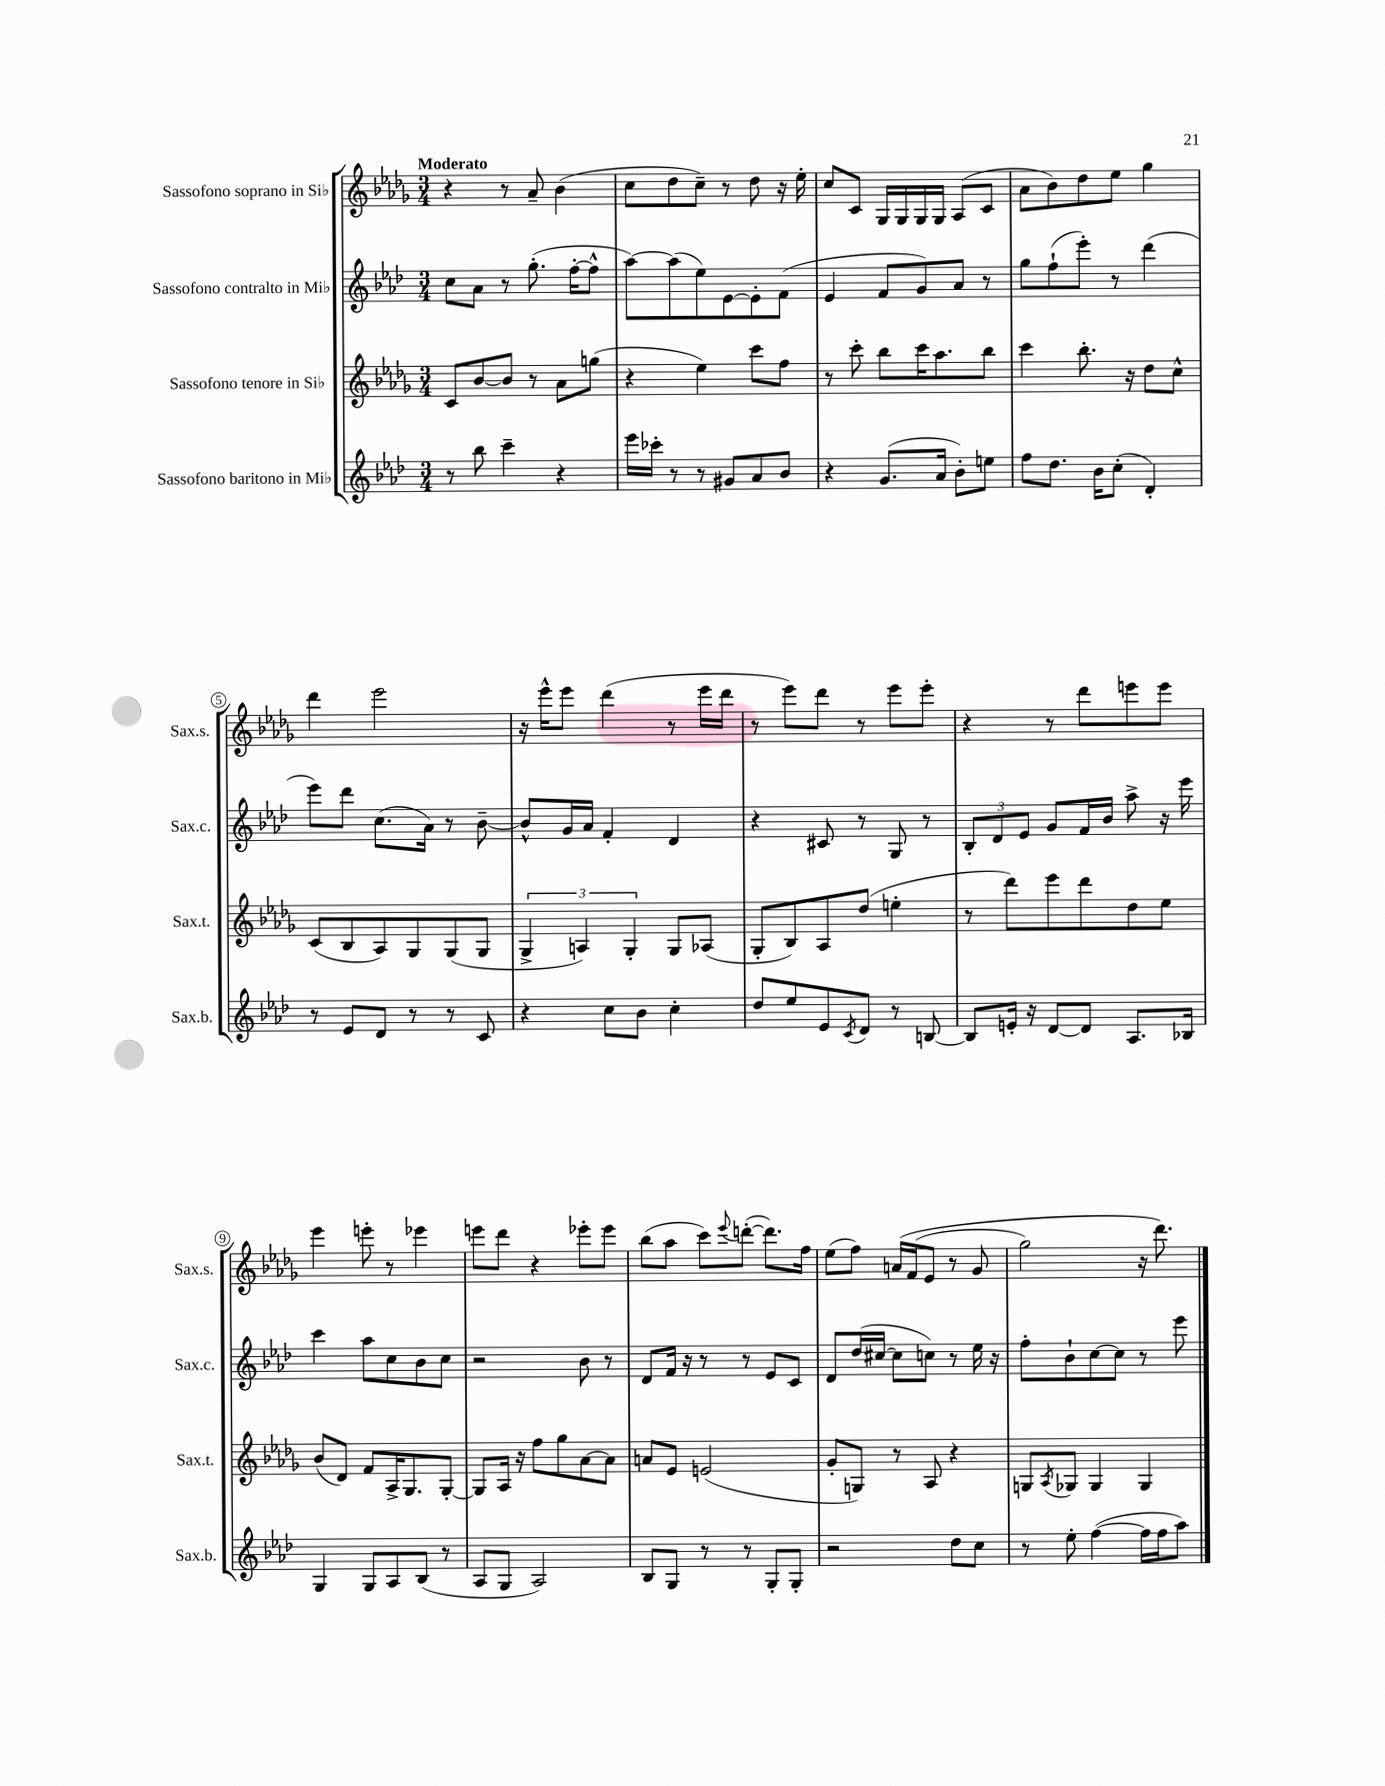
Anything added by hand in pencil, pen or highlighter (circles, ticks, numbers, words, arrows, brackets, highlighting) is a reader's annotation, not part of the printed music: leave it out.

**kern	**kern	**kern	**kern
*staff4	*staff3	*staff2	*staff1
*clefG2	*clefG2	*clefG2	*clefG2
*k[b-e-a-d-]	*k[b-e-a-d-g-]	*k[b-e-a-d-]	*k[b-e-a-d-g-]
*M3/4	*M3/4	*M3/4	*M3/4
8r	8c/L	8cc\L	4r
8bb-\	[8b-/	8a-\J	.
4ccc~\	8b-/]J	8r	8r
.	8r	(8.gg'\	8a-~/
4r	8a-\L	.	(4b-\
.	.	[16ff'\LK	.
.	(8gg\J	8ff^^\]J	.
=	=	=	=
16eee-\LL	4r	[8aa-\L)	8cc\L
16ccc-'\JJ	.	.	.
8r	.	(8aa-\]	8dd-\
8r	4ee-\)	8ee-\)	8cc~\J)
8g#/L	.	[8e-\	8r
8a-/	8ccc\L	8e-'\]	8dd-\
8b-/J	8ff\J	(8f\J	16r
.	.	.	16ee-'\
=	=	=	=
4r	8r	4e-/	8cc/L
.	8ccc'\	.	8c/J
(8.g/L	8bb-\L	8f/L	16G-/LL
.	.	.	16G-/
.	16ccc\K	8g/)	16G-/
16a-/Jk	8.aa-\	.	16G-/JJ
8b-'\L)	.	8a-/J	(8A-/L
8ee\J	8bb-\J	8r	8c/J
=	=	=	=
8ff\L	4ccc\	8gg\L	8a-\L
8.dd-\J	.	(8ff`\	8b-\)
.	8.bb-'\	8eee-'\J)	8dd-\
16b-\LK	.	.	.
(8cc'\J	.	8r	8ee-\J
.	16r	.	.
4d-'/)	8dd-\L	(4ddd-\	4gg-\
.	8cc^^\J	.	.
=	=	=	=
8r	(8c/L	8eee-\L)	4ddd-\
8e-/L	8B-/	8ddd-\J	.
8d-/J	8A-/)	(8.cc\L	2eee-\
8r	8G-/	.	.
.	.	16a-\Jk)	.
8r	(8G-/	8r	.
8c/	8G-/J	[8b-~\	.
=	=	=	=
4r	6G-^/	8b-^^/]L	16r
.	.	.	16eee-^^\LK
.	.	16g/L	8eee-\J
.	6A/)	.	.
.	.	16a-/JJ	.
8cc\L	.	4f'/	(4ddd-\
.	6G-'/	.	.
8b-\J	.	.	.
4cc'\	8G-/L	4d-/	8r
.	(8A-/J	.	16eee-\LL
.	.	.	16ddd-\JJ
=	=	=	=
8dd-/L	8G-'/L	4r	8r
8ee-/	8B-/)	.	8eee-\L)
8e-/	8A-/	8c#/	8ddd-\J
8qc/	.	.	.
8d-/J	(8dd-/J	8r	8r
8r	4ee'\	8G/	8eee-\L
[8B/	.	8r	8eee-'\J
=	=	=	=
8B/]L	8r	12B-'/L	4r
.	.	12d-/	.
16e'/Jk	8ddd-\L)	.	.
.	.	12e-/J	.
16r	.	.	.
[8d-/L	8eee-\	8g/L	8r
8d-/]J	8ddd-\	16f/L	8ddd-\L
.	.	16b-/JJ	.
8.A-/L	8dd-\	8aa-^\	8eee\
.	8ee-\J	16r	8eee\J
16B-/Jk	.	16eee-\	.
=	=	=	=
4G/	(8b-/L	4ccc\	4eee-\
.	8d-/J)	.	.
8G/L	8f/L	8aa-\L	8eee'\
8A-/	16A-^/K	8cc\	8r
.	8.G-/	.	.
(8B-/J	.	8b-\	4eee-\
8r	[8G-'/J	8cc\J	.
=	=	=	=
8A-/L	8G-/]L	2r	8eee\L
8G/J	16A-/Jk	.	8ddd-\J
.	16r	.	.
2A-/)	8ff\L	.	4r
.	8gg-\	.	.
.	[8a-\	8b-\	8eee-'\L
.	8a-\]J	8r	8eee-\J
=	=	=	=
8B-/L	8a/L	8d-/L	(8bb-\L
8G/J	8e-/J	16f/Jk	8aa-\J
.	.	16r	.
8r	(2e/	8r	8ccc\L)
.	.	.	8qqeee-/
8r	.	8r	([8ddd'\J
8G'/L	.	8e-/L	8.ddd\]L)
8G'/J	.	8c/J	.
.	.	.	16ff\Jk
=	=	=	=
2r	8g-'/L	8d-/L	(8ee-\L
.	8G/J)	(16dd-/L	8ff\J)
.	.	[16cc#/JJ	.
.	8r	8cc#\]L	&(16a/LL
.	.	.	(16f/J
.	8A-/	8cc\J)	8e-/J
8dd-\L	4r	8r	8r
8cc\J	.	16ee-\	8g-/
.	.	16r	.
=	=	=	=
8r	8G/L	8ff'\L	2gg-\)
.	8qA-/	.	.
8ee-'\	8G-/J	8b-`\	.
([4ff\	4G-/	[8cc\	.
.	.	8cc\]J	.
16ff\]LL	4G-/	8r	16r
16ff\J	.	.	8.ddd-\&)
8aa-\J)	.	8eee-\	.
==	==	==	==
*-	*-	*-	*-
